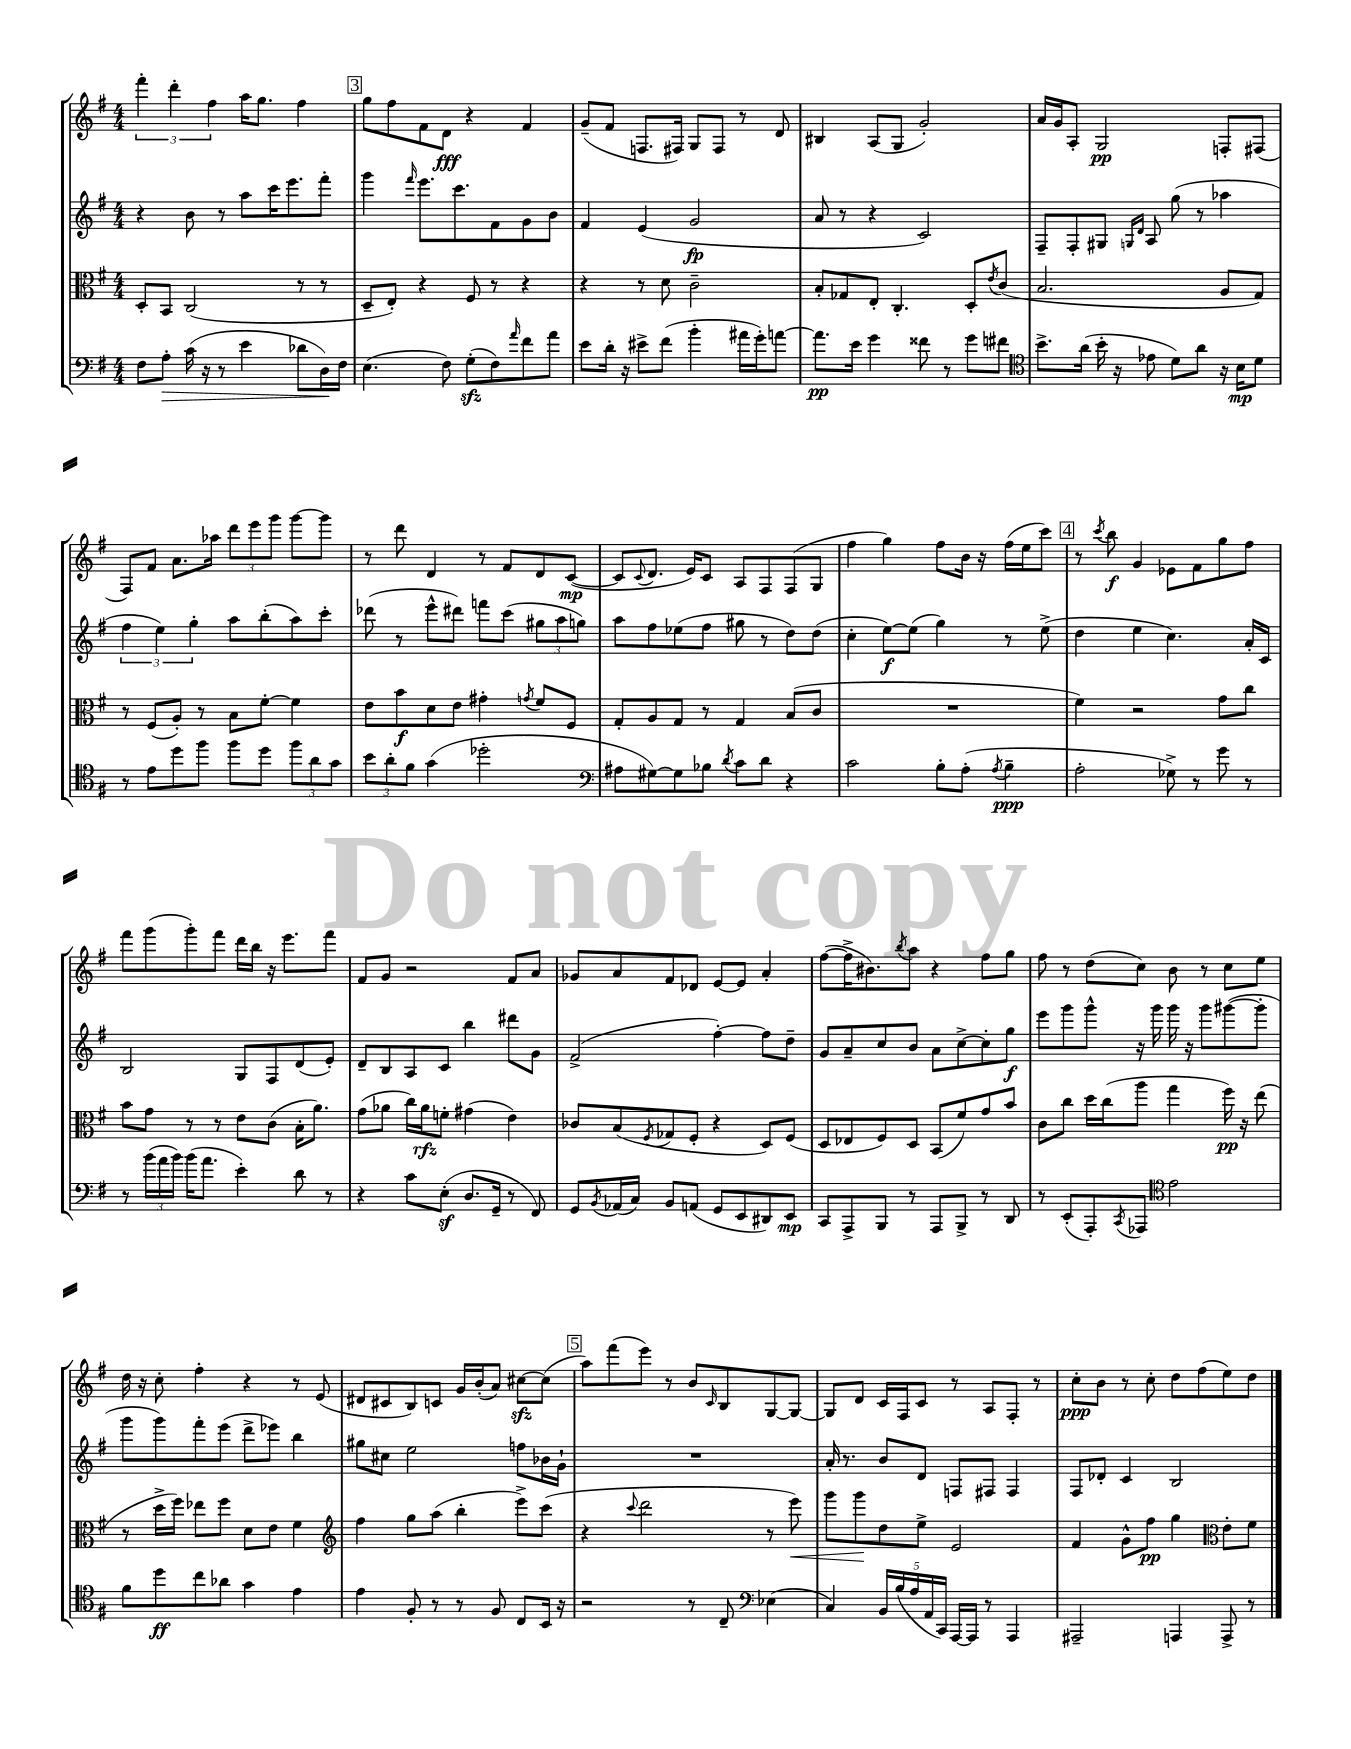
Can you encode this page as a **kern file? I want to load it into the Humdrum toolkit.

**kern	**kern	**kern	**kern
*staff4	*staff3	*staff2	*staff1
*clefF4	*clefC3	*clefG2	*clefG2
*k[f#]	*k[f#]	*k[f#]	*k[f#]
*M4/4	*M4/4	*M4/4	*M4/4
8F#\L	8D'/L	4r	6fff#'\
8A'\J	8BB/J	.	.
.	.	.	6ddd'\
(16c\	(2C/	8b\	.
16r	.	.	.
.	.	.	6ff#\
8r	.	8r	.
4e\	.	8aa\L	16aa\LK
.	.	.	8.gg\J
.	.	16ccc\K	.
.	.	8.eee\	.
8d-\L	8r	.	4ff#\
16D\L)	8r	8fff#'\J	.
16F#\JJ	.	.	.
=	=	=	=
(4.E\	8D~/L	4ggg\	8gg\L
.	8E'/J)	.	8ff#\
.	.	16qqfff#/	.
.	4r	8.eee\L	8f#\
8F#\)	.	.	8d\J
.	.	8.ccc\	.
(8G'\L	8F#/	.	4r
8F#\)	8r	8f#\	.
16qqa/	.	.	.
8f#\	4r	8g\	4f#/
8a\J	.	8b\J	.
=	=	=	=
8e\L	4r	4f#/	(8g~/L
16d'\Jk	.	.	8f#/J
16r	.	.	.
8e#^\L	8r	(4e/	8.F/L
(8f#\J	8d\	.	.
.	.	.	16F#/Jk)
4b'\	2c~\	2g/	8G/L
.	.	.	8F#/J
16a#\LL	.	.	8r
16g'\J)	.	.	.
[8a\J	.	.	8d/
=	=	=	=
8.a\]L	8B'/L	8a/	4B#/
.	8G-/	8r	.
16e\Jk	.	.	.
4g\	8E'/J	4r	(8A/L
.	4.C'/	.	8G/J
8f##\	.	2c/)	2g'/)
8r	.	.	.
8g\L	8D'/L	.	.
.	8qe/	.	.
8f#\J	(8c/J	.	.
=	=	=	=
*clefC4	*	*	*
8.b^\L	2.B/	8F#~/L	16a/LL
.	.	.	16g/J
.	.	8F#'/	8A'/J
(16a\Jk	.	.	.
16b'\	.	8G#/J	2G/
16r	.	.	.
.	.	16qqG/LL	.
.	.	16qqd/JJ	.
8e-\	.	8A/	.
8d\L)	.	(8gg\	.
8a\J	.	8r	.
16r	8A/L	4aa-\	8F'/L
16B\LK	.	.	.
8d\J	8G/J)	.	(8F#/J
=	=	=	=
8r	8r	6ff#\	8F#/L)
8e\L	(8F#/L	.	8f#/J
.	.	6ee\)	.
8dd\	8A'/J)	.	8.a\L
.	.	6gg'\	.
8ff#\J	8r	.	.
.	.	.	16aa-\Jk
8ff#\L	8B\L	8aa\L	12ddd\L
.	.	.	12eee\
8dd\J	[8f#'\J	(8bb'\	.
.	.	.	12ggg\J
12ff#\L	4f#\]	8aa\)	[8ggg\L
12a\	.	.	.
.	.	8ccc'\J	8ggg\]J
12g\J	.	.	.
=	=	=	=
12b\L	8e\L	(8ddd-\	8r
12a'\	.	.	.
.	8b\	8r	8ddd\
12f#\J	.	.	.
(4g\	8d\	8eee^^\L	4d/
.	8e\J	8ddd#\J)	.
2dd-'\	4g#'\	8fff\L	8r
.	.	(8ccc\J	8f#/L
.	8qg/	.	.
.	8f#/L	12gg#\L	8d/
.	.	12aa\	.
.	8F#/J	.	([8c/J
.	.	12gg\J)	.
=	=	=	=
*clefF4	*	*	*
8A#\L	8G'/L	8aa\L	8c/]L
.	.	.	8qqc/
[8G#\)	8A/	8ff#\	8.d/J
8G#\]	8G/J	(8ee-\	.
.	.	.	16e/LK)
8B-\J	8r	8ff#\J	8c/J
8qd/	.	.	.
8c\L	4G/	8gg#\	8A/L
8d\J	.	8r	8F#/
4r	(8B/L	8dd\L)	(8F#/
.	8c/J	(8dd\J	8G/J
=	=	=	=
2c\	1r	4cc'\	4ff#\
.	.	[8ee\L)	4gg\)
.	.	(8ee\]J	.
8B'\L	.	4gg\)	8ff#\L
(8A'\J	.	.	16b\Jk
.	.	.	16r
8qA/	.	.	.
4B~\	.	8r	(16ff#\LL
.	.	.	16ee\J
.	.	(8ee^\	8ccc\J)
=	=	=	=
2A'\	4f#\)	4dd\	8r
.	.	.	8qccc/
.	.	.	8bb\
.	2r	4ee\	4g/
8G-^\)	.	4.cc\)	8e-\L
8r	.	.	8f#\
8g\	8g\L	.	8gg\
8r	8cc\J	16a'/LL	8ff#\J
.	.	16c/JJ	.
=	=	=	=
8r	8b\L	2B/	8fff#\L
(24b\LL	8g\J	.	(8ggg\
24a\	.	.	.
24b\JJ)	.	.	.
(16b\LK	8r	.	8ggg'\)
8.a\J	.	.	.
.	8r	.	8fff#\J
4e'\)	8e\L	8G/L	16ddd\LL
.	.	.	16bb\JJ
.	(8c\J	8F#/	16r
.	.	.	8.eee\L
8d\	16B'\LK	(8d/	.
.	8.a\J)	.	.
8r	.	8e'/J)	8fff#\J
=	=	=	=
4r	(8g\L	8d~/L	8f#/L
.	8a-\J	8B/	8g/J
8c\L	16cc\LL)	8A/	2r
.	16a-\J	.	.
(8E'\J	8f'\J	8c/J	.
8.D/L	(4g#\	4bb\	.
16GG~/Jk	.	.	.
8r	4e\)	8ddd#\L	8f#/L
8FF#/)	.	8g\J	8a/J
=	=	=	=
8GG/L	8c-/L	(2f#^/	8g-/L
8qBB/	.	.	.
(16AA-/L	(8B/	.	8a/
16C/JJ)	.	.	.
.	8qF#/	.	.
8BB/L	8G-/	.	8f#/
(8AA/J	8F#'/J	.	8d-/J
8GG/L	4r	[4ff#'\)	[8e/L
8EE/	.	.	8e/]J
8DD#/)	8D/L)	8ff#\]L	4a'/
8EE/J	(8F#/J	8dd~\J	.
=	=	=	=
8CC/L	8D/L	8g/L	([8ff#\L
8AAA^/	8E-/	8a~/	16ff#^\]K
.	.	.	8.b#\)
8BBB/J	8F#/)	8cc/	.
.	.	.	8qbb/
8r	8D/J	8b/J	8aa\J
8AAA/L	(8BB/L	8a\L	4r
8BBB^/J	8f#/)	[8cc^\	.
8r	8g/	8cc'\]	8ff#\L
8DD/	8b/J	8gg\J	8gg\J
=	=	=	=
8r	8c\L	8eee\L	8ff#\
(8EE'/L	8cc\J	8ggg\	8r
8AAA'/)	16dd\LL	8ggg^^\J	(8dd\L
.	(16cc\J	.	.
8qCC/	.	.	.
8AAA-/J	8aa\J	16r	8cc\J)
.	.	16ggg\	.
*clefC4	*	*	*
2e\	4gg\	16ggg\	8b\
.	.	16r	.
.	.	8ggg\L	8r
.	16ff#\)	([8ggg#\	8cc\L
.	16r	.	.
.	(8ee\	8ggg#'\]J	8ee\J
=	=	=	=
8f#\L	8r	8ggg\L	16dd\
.	.	.	16r
8dd\	16dd^\LL	8ggg\)	8cc'\
.	16ff#\JJ)	.	.
8cc\	8ee-\L	8fff#'\	4ff#'\
8a-\J	8ff#\J	(8eee\J	.
4g\	8d\L	8ddd^\L	4r
.	8e\J	8eee-\J)	.
4e\	4f#\	4bb\	8r
.	.	.	(8e/
=	=	=	=
*	*clefG2	*	*
4e\	4ff#\	8gg#\L	8d#/L
.	.	8cc#\J	8c#/
8F#'/	8gg\L	2ee\	8B/)
8r	(8aa\J	.	8c/J
8r	4bb'\	.	16g/LL
.	.	.	(16b'/J
8F#/	.	.	8a/J)
8C/L	8eee^\L)	8ff\L	[8cc#\L
16BB/Jk	(8ccc\J	16b-\L	(8cc#\]J
16r	.	16g`\JJ	.
=	=	=	=
2r	4r	1r	8aa\L)
.	.	.	(8fff#\
.	8qqccc/	.	.
.	2ddd\	.	8eee\J)
.	.	.	8r
8r	.	.	8b/L
.	.	.	16qqc/
8C~/	.	.	8B/
*clefF4	*	*	*
(4E-\	8r	.	[8G/
.	8eee\)	.	8G/_J
=	=	=	=
4C/)	8ggg\L	16a'/	8G/]L
.	.	8.r	.
.	8ggg\	.	8d/J
20BB/LL	8dd\	8b/L	16c/LL
(20B/	.	.	.
.	.	.	16F#/J
20A/	.	.	.
.	8ee^\J	8d/J	8c/J
20AA/	.	.	.
20CC/JJ)	.	.	.
[16AAA/LL	2e/	8F/L	8r
16AAA/]JJ	.	.	.
8r	.	8F#/J	8A/L
4AAA/	.	4F#/	8F#'/J
.	.	.	8r
=	=	=	=
2AAA#~/	4f#/	8F#/L	8cc'\L
.	.	8d-'/J	8b\J
.	8g^^\L	4c/	8r
.	8ff#\J	.	8cc'\
4AAA/	4gg\	2B/	8dd\L
.	.	.	(8ff#\
*	*clefC3	*	*
8AAA^/	8e'\L	.	8ee\)
8r	8f#\J	.	8dd\J
==	==	==	==
*-	*-	*-	*-
